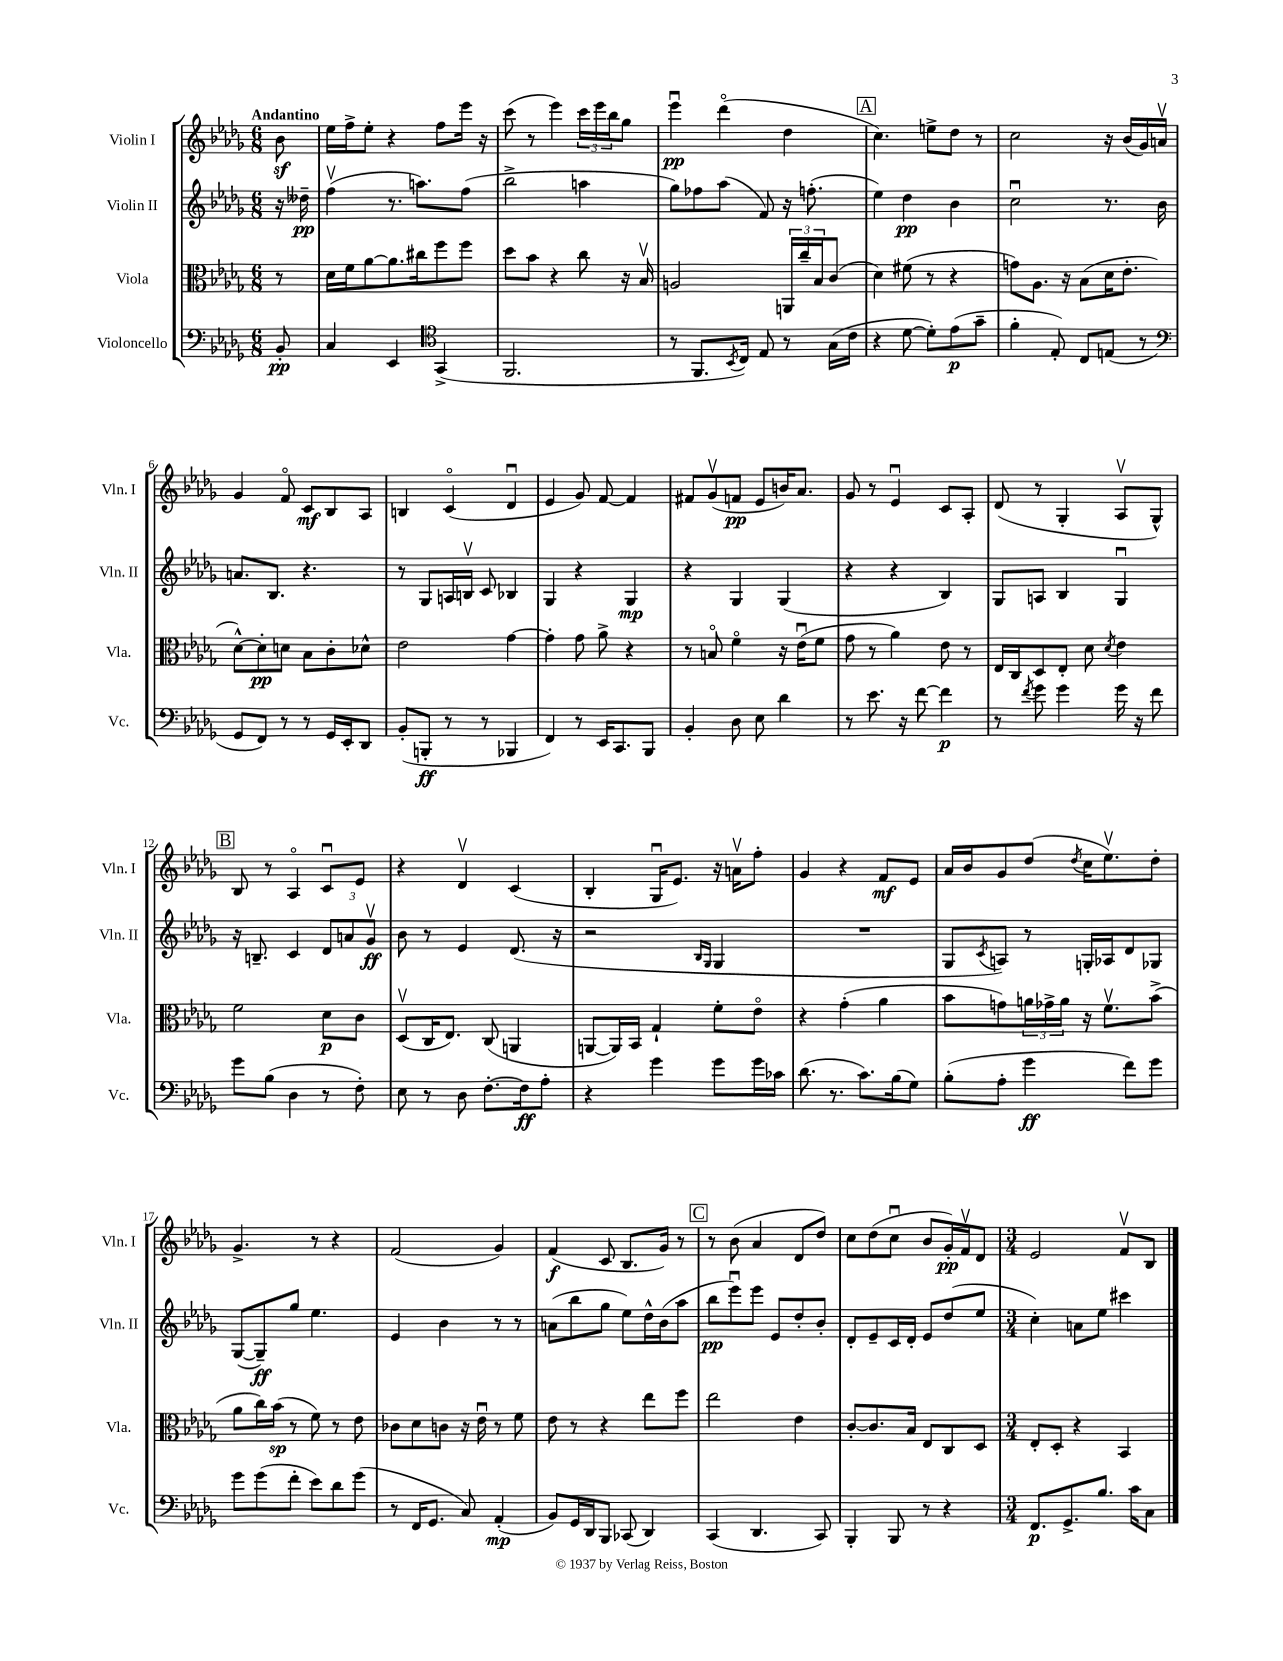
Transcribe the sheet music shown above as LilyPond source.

<<
\new StaffGroup <<
\new Staff = "s0" \with { instrumentName = "Violin I" shortInstrumentName = "Vln. I" } {
    \clef treble \key des \major \numericTimeSignature \time 6/8 \partial 8 \tempo "Andantino"
    bes'8\sf |
    ees''16 f''16-> ees''8-. r4 f''8 ees'''16 r16 |
    c'''8( r8 ees'''4) \tuplet 3/2 { c'''16 ees'''16 bes''16 } ges''8 |
    ees'''4\downbow\pp des'''4\flageolet( des''4 |
    \mark \markup { \box "A" } c''4.) e''8-> des''8 r8 |
    c''2 r16 bes'16( ges'16) a'16\upbow |
    ges'4 f'8\flageolet c'8\mf bes8 aes8 |
    b4 c'4\flageolet( des'4\downbow |
    ees'4 ges'8) f'8~ f'4 |
    fis'8 ges'8\upbow( f'8\pp ees'8 b'16) aes'8. |
    ges'8 r8 ees'4\downbow c'8 aes8-. |
    des'8( r8 ges4-. aes8\upbow ges8-^) |
    \mark \markup { \box "B" } bes8 r8 aes4\flageolet c'8\downbow ees'8 |
    r4 des'4\upbow c'4( |
    bes4-. ges16\downbow ees'8.) r16 a'16\upbow f''8-. |
    ges'4 r4 f'8\mf ees'8 |
    aes'16 bes'16 ges'8 des''8( \acciaccatura { des''8 } c''16 ees''8.\upbow) des''8-. |
    ges'4.-> r8 r4 |
    f'2( ges'4) |
    f'4\f( c'8 bes8. ges'16) r8 |
    \mark \markup { \box "C" } r8 bes'8( aes'4 des'8 des''8) |
    c''8 des''8( c''8\downbow bes'8 ges'16-.\pp) f'16\upbow des'8 |
    \numericTimeSignature \time 3/4 ees'2 f'8\upbow bes8 \bar "|." |
}
\new Staff = "s1" \with { instrumentName = "Violin II" shortInstrumentName = "Vln. II" } {
    \clef treble \key des \major \numericTimeSignature \time 6/8 \partial 8
    r16 deses''16--\pp |
    f''4\upbow( r8. a''8.) f''8( |
    bes''2-> a''4 |
    ges''8) fes''8 aes''8( f'8) r16 f''8.-.( |
    \mark \markup { \box "A" } ees''4) des''4\pp bes'4 |
    c''2\downbow r8. bes'16 |
    a'8. bes8. r4. |
    r8 ges8 a16 b16\upbow c'8 bes4 |
    ges4 r4 ges4\mp |
    r4 ges4 ges4( |
    r4 r4 bes4) |
    ges8 a8 bes4 ges4\downbow |
    \mark \markup { \box "B" } r16 b8.-- c'4 \tuplet 3/2 { des'8 a'8 ges'8\upbow\ff } |
    bes'8 r8 ees'4 des'8.( r16 |
    r2 \grace { bes16 ges16 } ges4 |
    R2. |
    ges8 \acciaccatura { c'8 } a8) r8 g16-. aes16 des'8 ges8 |
    ges8~( ges8--\ff) ges''8 ees''4. |
    ees'4 bes'4 r8 r8 |
    a'8( bes''8 ges''8 ees''8) des''16-^ bes'16( aes''8 |
    \mark \markup { \box "C" } bes''8\pp ees'''8\downbow) ees'''8 ees'8 des''8-. bes'8-. |
    des'8-. ees'8-- c'16 des'16-. ees'8 des''8( ees''8 |
    \numericTimeSignature \time 3/4 c''4-.) a'8 ees''8 cis'''4 \bar "|." |
}
\new Staff = "s2" \with { instrumentName = "Viola" shortInstrumentName = "Vla." } {
    \clef alto \key des \major \numericTimeSignature \time 6/8 \partial 8
    r8 |
    des'16 f'16 aes'8~ aes'8. cis''16 f''8 f''8 |
    des''8 bes'8 r4 c''8 r16 bes16\upbow |
    a2 \tuplet 3/2 { a,16 c''16-- bes16 } c'8( |
    \mark \markup { \box "A" } des'4) fis'8( r8 r4 |
    g'8) aes8. r16 bes8( des'16 ees'8.-. |
    des'8~-^) des'8-.\pp d'8 bes8 c'8-. des'8-^ |
    ees'2 ges'4~ |
    ges'4-. ges'8 aes'8-> r4 |
    r8 b8\flageolet f'4\flageolet r16 ees'16\downbow( f'8 |
    ges'8 r8 aes'4) ees'8 r8 |
    ees16 c16 des8 ees8-. des'8 \acciaccatura { des'8 } ees'4 |
    \mark \markup { \box "B" } f'2 des'8\p c'8 |
    des8\upbow( c16 ees8.) c8( a,4 |
    a,8~ a,16) bes,16 ges4-! f'8-. ees'8\flageolet |
    r4 ges'4-.( aes'4 |
    bes'8 g'8) \tuplet 3/2 { a'16 ges'16-> a'16 } r16 f'8.\upbow bes'8->( |
    aes'8 c''16) bes'16\sp( r8 f'8) r8 ees'8 |
    ces'8 des'8 c'8 r16 ees'16\downbow r8 f'8 |
    ees'8 r8 r4 ees''8 f''8 |
    \mark \markup { \box "C" } ees''2 ees'4 |
    c'8~-. c'8. bes16 ees8 c8 des8 |
    \numericTimeSignature \time 3/4 ees8-. des8-. r4 bes,4 \bar "|." |
}
\new Staff = "s3" \with { instrumentName = "Violoncello" shortInstrumentName = "Vc." } {
    \clef bass \key des \major \numericTimeSignature \time 6/8 \partial 8
    bes,8-.\pp |
    c4 ees,4 \clef tenor ges,4->( |
    f,2. |
    r8 f,8. \acciaccatura { bes,8 } c16) ees8 r8 ges16( c'16 |
    \mark \markup { \box "A" } r4 des'8~ des'8-.) ees'8\p( ges'8-- |
    f'4-. ees8-.) c8 e8( r8 |
    \clef bass ges,8 f,8) r8 r8 ges,16 ees,16-. des,8 |
    bes,8-.( b,,8-.\ff r8 r8 bes,,4 |
    f,4) r8 ees,16 c,8. bes,,8 |
    bes,4-. des8 ees8 des'4 |
    r8 ees'8. r16 f'8~ f'4\p |
    r8 \acciaccatura { f'8 } ges'8 ges'4 ges'16 r16 f'8 |
    \mark \markup { \box "B" } ges'8 bes8( des4 r8 f8-.) |
    ees8 r8 des8 f8.~-. f16\ff aes8-. |
    r4 ges'4 ges'8 ges'16 ces'16 |
    des'8.( r8. c'8.) bes16( ges8) |
    bes8-.( aes8-. ges'4\ff f'8) ges'8 |
    ges'8 ges'8( f'8-. ees'8) des'8 ges'8( |
    r8 f,16 ges,8. c8) aes,4-.\mp( |
    bes,8) ges,16 des,16 bes,,8 ces,8( des,4) |
    \mark \markup { \box "C" } c,4( des,4. c,8) |
    bes,,4-. bes,,8 r8 r4 |
    \numericTimeSignature \time 3/4 f,8.\p ges,8.-> bes8. c'16 c8 \bar "|." |
}
>>
>>
